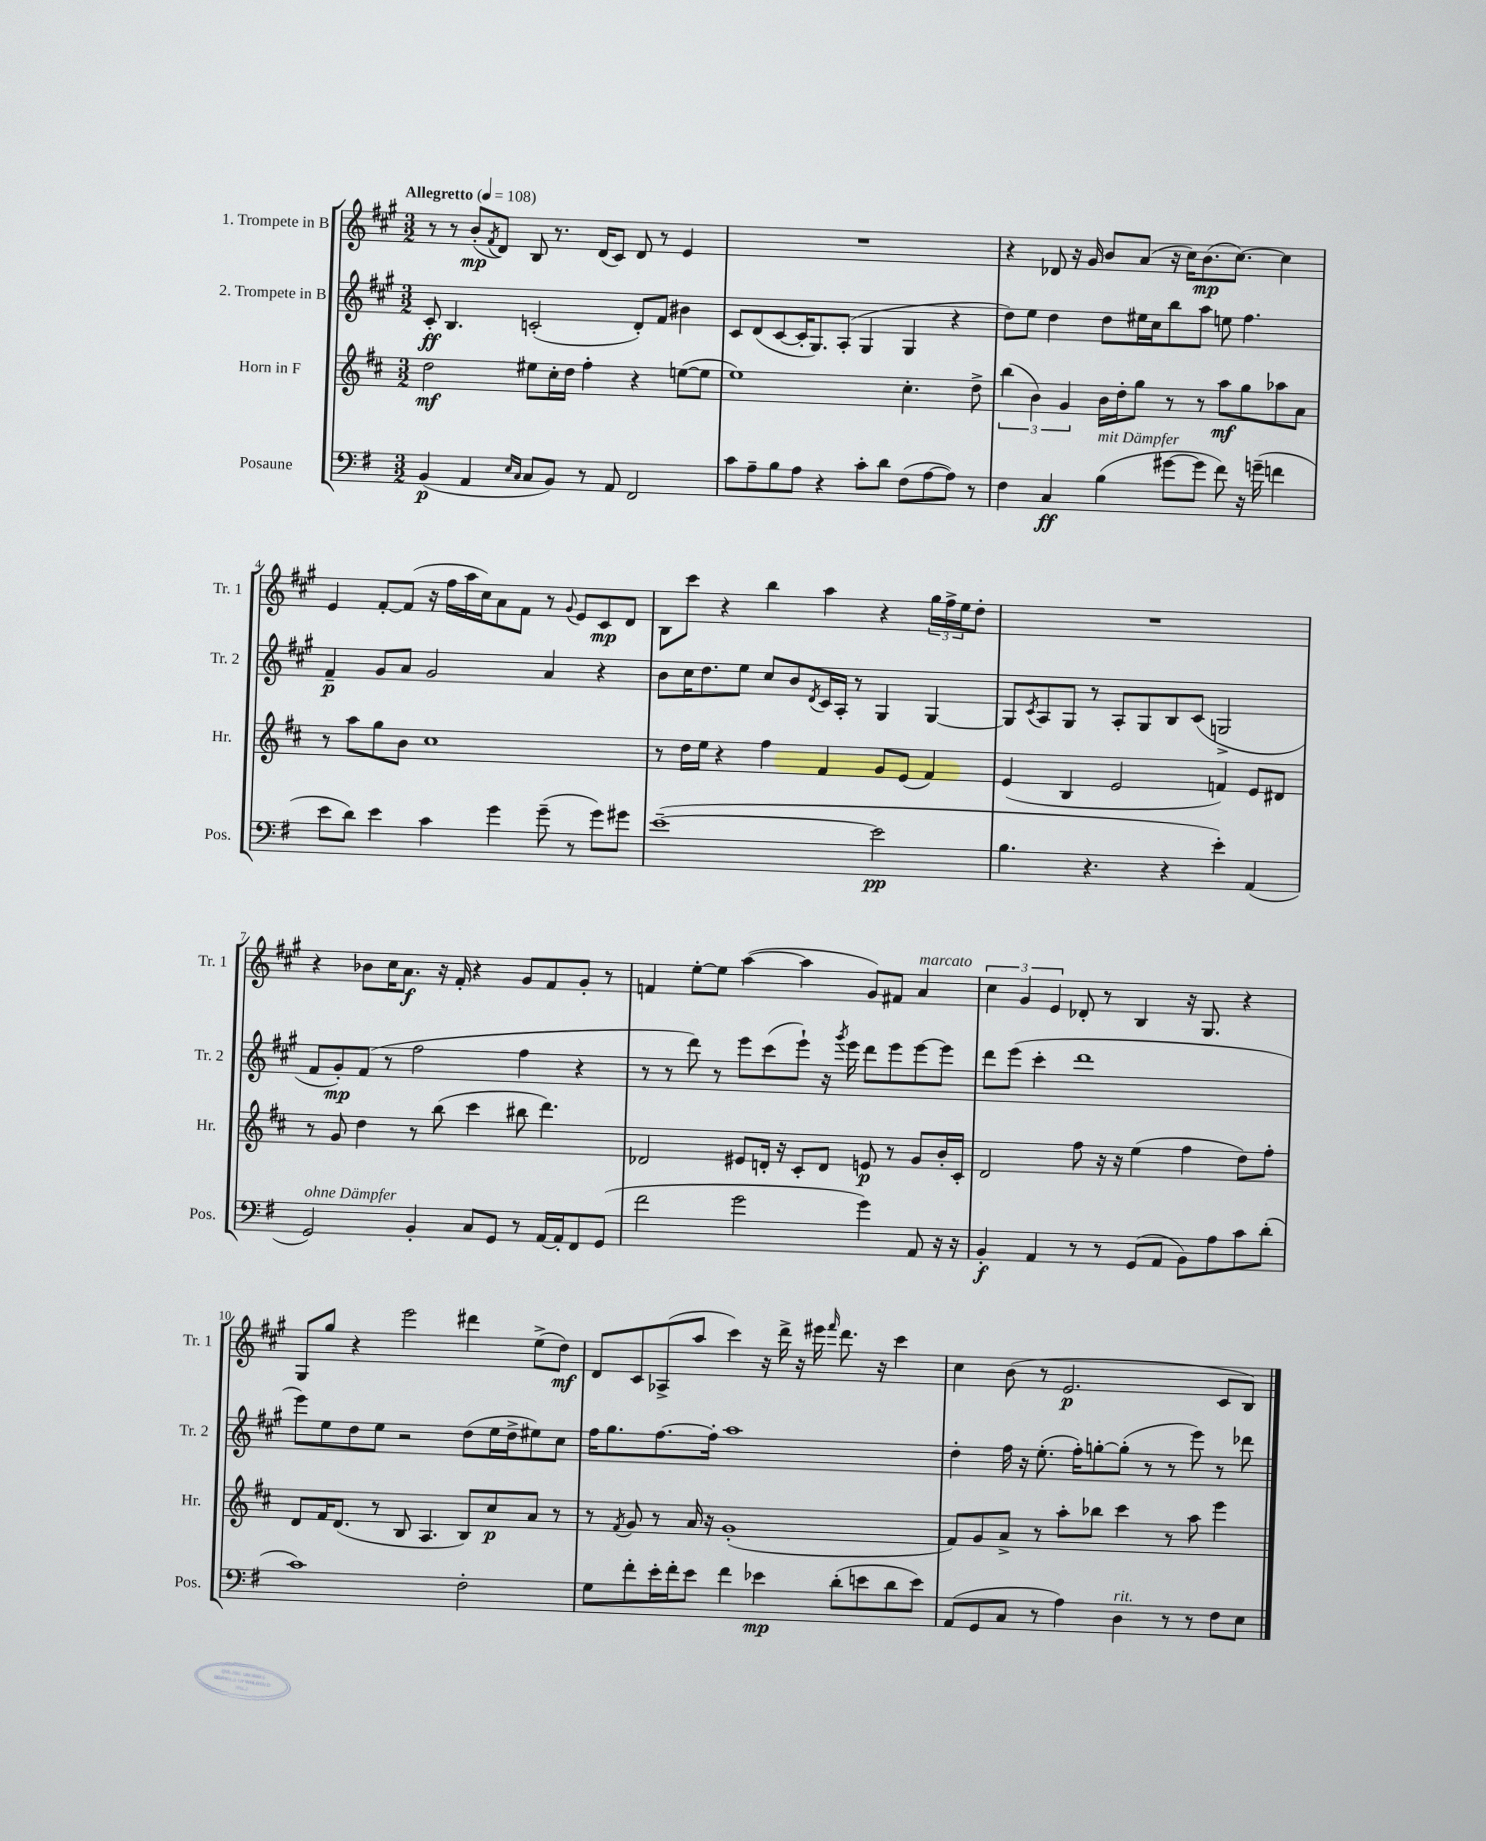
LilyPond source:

<<
\new StaffGroup <<
\new Staff = "s0" \with { instrumentName = "1. Trompete in B" shortInstrumentName = "Tr. 1" } {
    \clef treble \key a \major \numericTimeSignature \time 3/2 \tempo "Allegretto" 4 = 108
    r8 r8 b'8-.\mp( \acciaccatura { fis'8 } d'8) b8 r8. d'16( cis'8) d'8 r8 e'4 |
    R1. |
    r4 des'8 r16 gis'16 b'8 a'8( r16 cis''16) b'8.\mp( cis''8.~) cis''4 |
    e'4 fis'8~-. fis'8( r16 fis''16 a''16 cis''16) a'8 fis'8 r8 \appoggiatura { gis'8 } e'8 cis'8\mp d'8 |
    b8 cis'''8 r4 b''4 a''4 r4 \tuplet 3/2 { gis''16 fis''16-> e''16 } d''8-. |
    R1. |
    r4 bes'8 cis''16 a'8.\f r16 fis'16-. r4 gis'8 fis'8 gis'8-. r8 |
    f'4 e''8~-. e''8 a''4~( a''4 gis'8) fis'8 a'4^\markup { \italic "marcato" } |
    \tuplet 3/2 { cis''4 gis'4 e'4 } des'8-. r8 b4 r16 gis8. r4 |
    gis8 gis''8 r4 e'''2 dis'''4 e''8->( d''8\mf) |
    d'8 cis'8 aes8->( a''8 cis'''4) r16 d'''16-> r16 eis'''16 \grace { fis'''16 } d'''8. r16 cis'''4 |
    cis''4 b'8( r8 e'2.\p cis'8 b8) \bar "|." |
}
\new Staff = "s1" \with { instrumentName = "2. Trompete in B" shortInstrumentName = "Tr. 2" } {
    \clef treble \key a \major \numericTimeSignature \time 3/2
    cis'8-.\ff b4. c'2-.( d'8-.) fis'8 bis'4 |
    cis'8 d'8( cis'8~ cis'16-. gis8.) a8-.( gis4 gis4 r4 |
    d''8) e''8 d''4 d''8 eis''16 cis''16 b''8 a''8 e''8 fis''4. |
    fis'4--\p gis'8 a'8 gis'2 a'4 r4 |
    b'8 cis''16 d''8. e''8 cis''8 b'8 \acciaccatura { d'8 } cis'16 a16-. r8 gis4 gis4~ |
    gis8 \acciaccatura { cis'8 } a8 gis8 r8 a8-. gis8 b8 cis'8( g2-> |
    fis'8 gis'8-.\mp) fis'8( r8 fis''2 fis''4 r4 |
    r8 r8 d'''8) r8 e'''8 cis'''8( e'''8-!) r16 \acciaccatura { gis'''8 } e'''16 d'''8 e'''8 e'''8~ e'''8 |
    d'''8 e'''8( cis'''4-. d'''1 |
    e'''8) e''8 d''8 e''8 r2 d''8( e''16 d''16-> eis''8) cis''8 |
    fis''16 gis''8. fis''8.~ fis''16-. a''1 |
    d''4-. fis''16 r16 e''8.-.( fis''16-.) g''8~-. g''8-.( r8 r8 e'''8) r8 des'''8 \bar "|." |
}
\new Staff = "s2" \with { instrumentName = "Horn in F" shortInstrumentName = "Hr." } {
    \clef treble \key d \major \numericTimeSignature \time 3/2
    d''2\mf eis''8 cis''16-. d''16 fis''4-. r4 e''8~( e''8 |
    e''1) cis''4.-. d''8-> |
    \tuplet 3/2 { b''4( b'4) g'4 } b'16 d''16-. g''8 r8 r8 a''8\mf g''8 aes''8 a'8 |
    r8 a''8 g''8 b'8 cis''1 |
    r8 d''16 e''16 r4 fis''4 fis'4 g'8 e'8( fis'4) |
    e'4( b4 e'2 f'4) e'8 dis'8 |
    r8 g'8 d''4 r8 b''8( cis'''4 bis''8 d'''4.) |
    des'2 eis'8 d'16-. r16 cis'8-. d'8 e'8\p r8 g'8 b'16-. cis'16-. |
    d'2 fis''8 r16 r16 e''4( fis''4 d''8) fis''8-. |
    d'8 fis'16 d'8.( r8 b8 a4. b8) cis''8\p a'8 r8 |
    r8 \acciaccatura { fis'8 } g'8 r8 a'16 r16 g'1-.( |
    fis'8) g'8 a'8-> r8 a''8-. bes''8 cis'''4 r8 a''8 e'''4 \bar "|." |
}
\new Staff = "s3" \with { instrumentName = "Posaune" shortInstrumentName = "Pos." } {
    \clef bass \key g \major \numericTimeSignature \time 3/2
    b,4\p( a,4 \grace { e16 c16 } c8 b,8) r8 a,8 fis,2 |
    c'8 a8-- b8 a8 r4 c'8-. d'8 fis8( a8~ a8) r8 |
    fis4 c4\ff b4^\markup { \italic "mit Dämpfer" }( gis'8~ gis'8 fis'8) r16 g'16--( f'4 |
    e'8 d'8) e'4 c'4 g'4 g'8--( r8 g'8) gis'8 |
    e'1~--( e'2\pp |
    b4. r4. r4 e'4-.) a,4( |
    g,2^\markup { \italic "ohne Dämpfer" }) b,4-. c8 g,8 r8 a,16~ a,16-. fis,8 g,8( |
    fis'2 g'2 g'4) a,8 r16 r16 |
    b,4-.\f a,4 r8 r8 g,8( a,8 b,8) a8 c'8 d'8-.( |
    c'1) fis2-. |
    g8 fis'8-. e'16-. fis'16-. e'8 fis'4 ees'4\mp d'8-.( e'8 d'8 e'8) |
    a,8( g,8 c8 r8 a4) d4^\markup { \italic "rit." } r8 r8 fis8 e8 \bar "|." |
}
>>
>>
